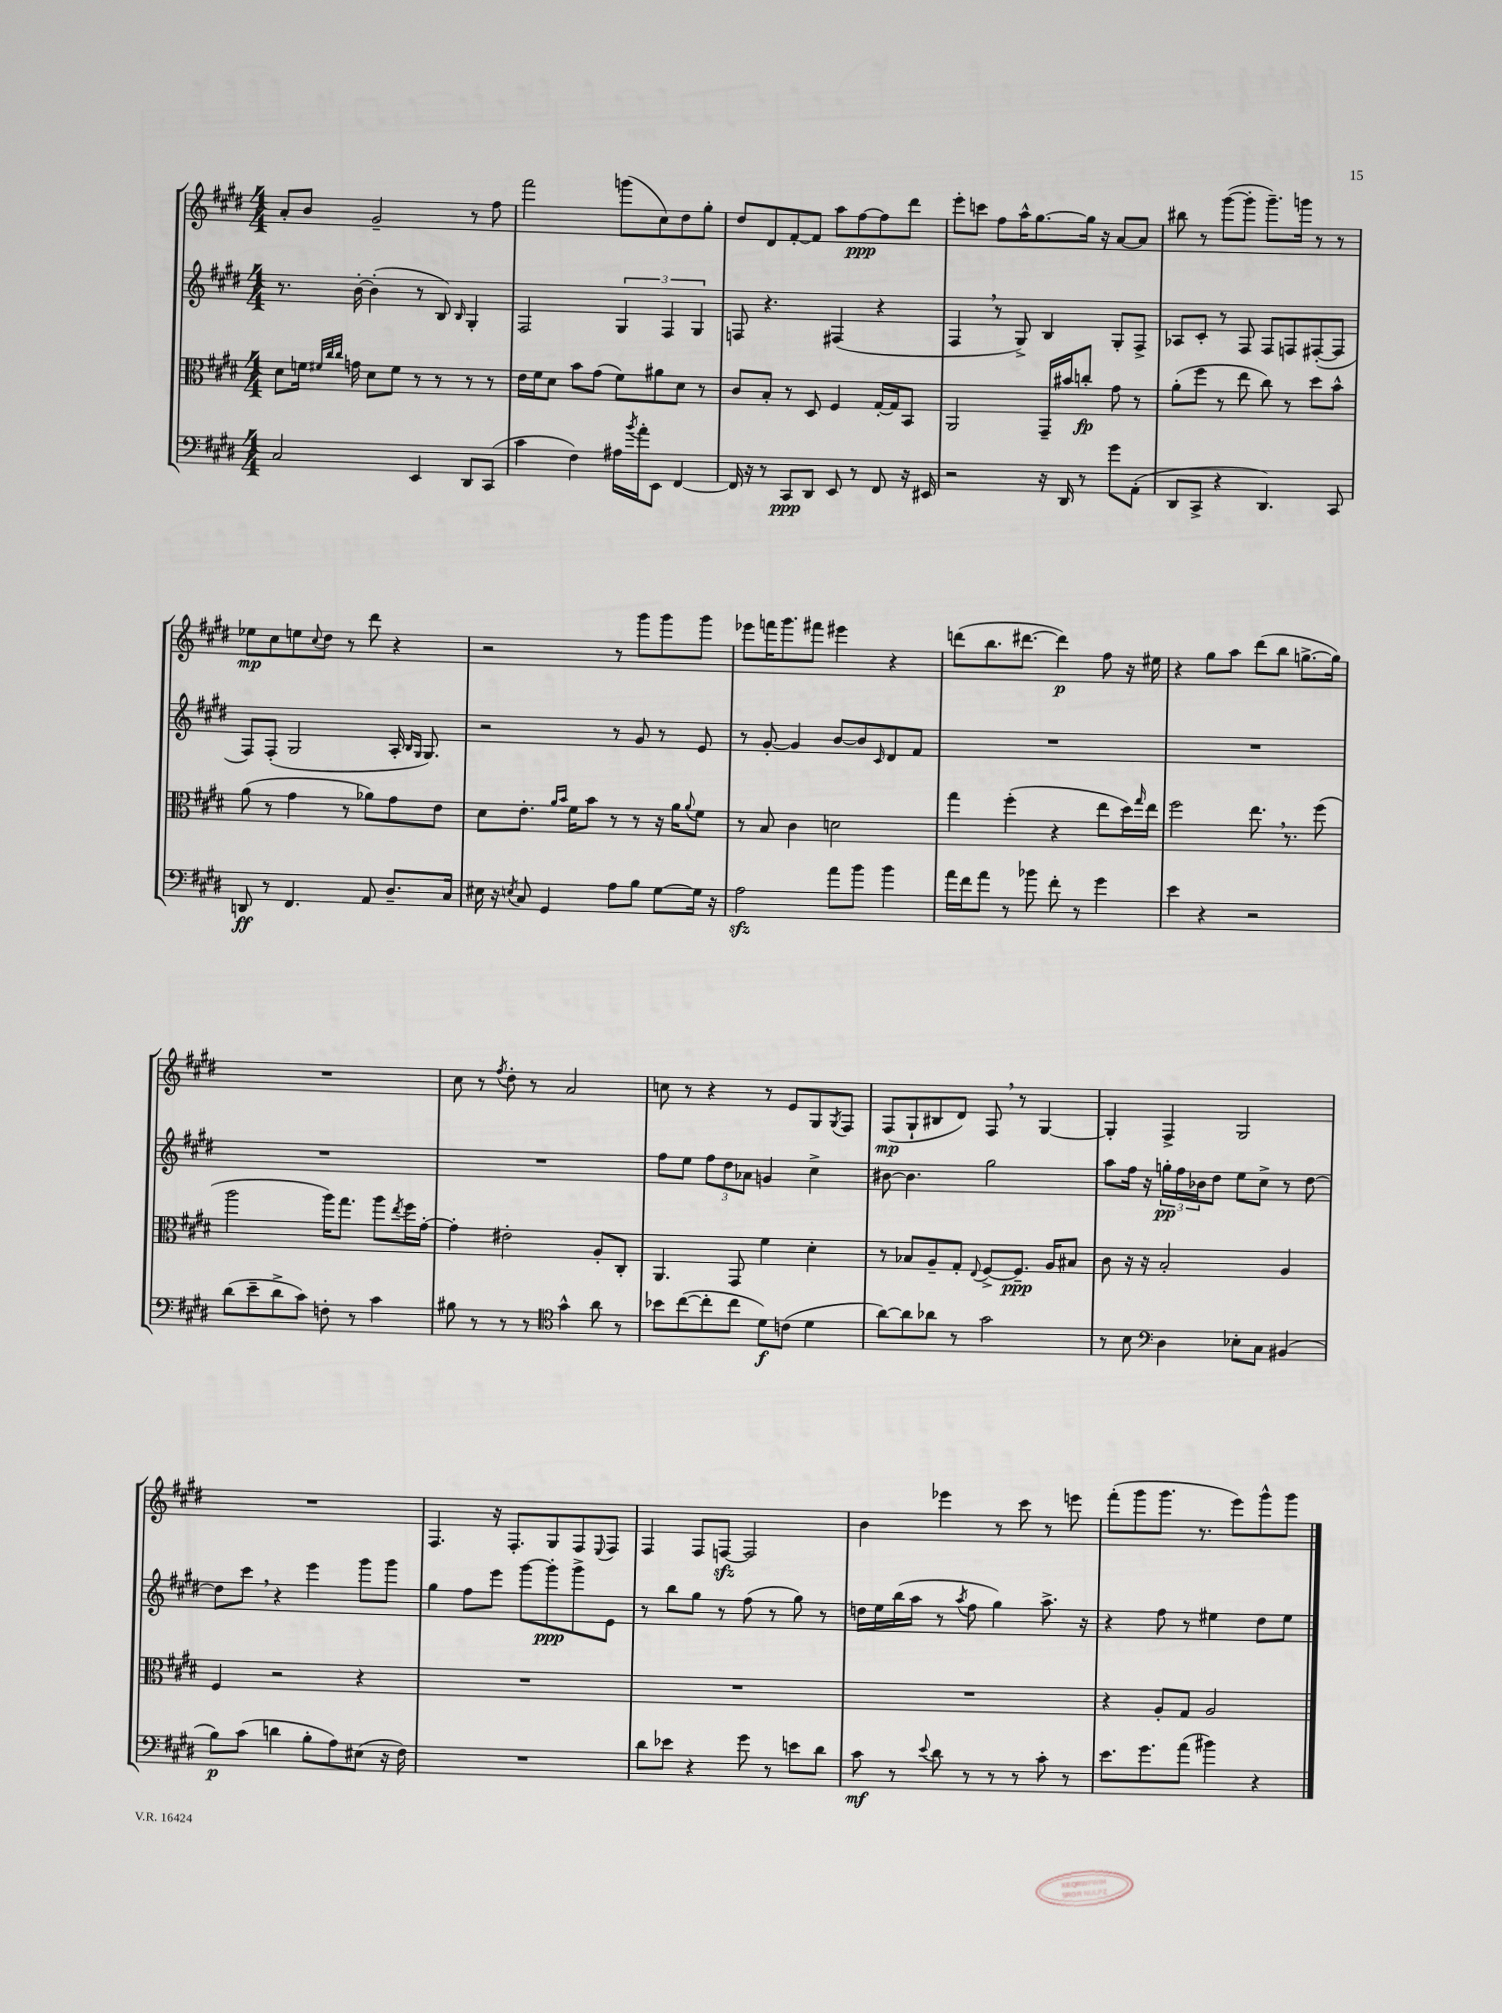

**kern	**kern	**kern	**kern
*staff4	*staff3	*staff2	*staff1
*clefF4	*clefC3	*clefG2	*clefG2
*k[f#c#g#d#]	*k[f#c#g#d#]	*k[f#c#g#d#]	*k[f#c#g#d#]
*M4/4	*M4/4	*M4/4	*M4/4
2C#	8d#	8.r	8a'
.	16f	.	8b
.	32qqf#	.	.
.	32qqcc#	.	.
.	32qqcc#	.	.
.	16g	[16b'	.
.	8d#	(4b']	2g#~
.	8f#	.	.
4EE	8r	8r	.
.	8r	8B)	.
.	.	16qqB	.
8DD#	8r	4G#'	8r
(8CC#	8r	.	8ff#
=	=	=	=
4c#	16e	2F#	2fff#
.	16f#	.	.
.	8d#	.	.
4F#)	8b	.	.
.	(8g#	.	.
16A#	8f#)	6G#	(8ggg
8qb	.	.	.
16a'	.	.	.
8EE	8a#	.	8cc#)
.	.	6F#	.
[4FF#	8d#	.	8dd#
.	.	6G#	.
.	8r	.	8gg#'
=	=	=	=
16FF#]	8c#	8F	8dd#
16r	.	.	.
8r	8B'	4.r	8d#
8CC#	8r	.	[8f#'
8DD#	8D#	.	8f#]
8EE	4F#	(4F#	8aa
8r	.	.	[8ff#
8FF#	[16G#'	4r	8ff#]
.	16G#]	.	.
16r	8BB	.	8ddd#
16EE#	.	.	.
=	=	=	=
2r	2AA	4F#	8eee'
.	.	.	8ccc
.	.	8r	8ff#
.	.	8G#^)	16aa^^
.	.	.	[8.gg#
16r	16GG#~	4B	.
16DD#	16b#	.	.
8r	8cc'	.	16gg#]
.	.	.	16r
8g#	8g#	8G#'	[8a
(8AA'	8r	8F#^	8a]
=	=	=	=
8DD#	(8a'	8A-	8bb#
8CC#^	8ff#	8c#'	8r
4r	8r	8r	([8ggg#
.	8ee	8F#	8ggg#']
4.DD#)	8cc#)	8F#	8.ggg#~)
.	8r	8F	.
.	.	.	16ggg
.	8dd#	([8F#'	8r
8CC#	8b^^	8F#]	8r
=	=	=	=
8DD	(8a	8F#)	8ee-
8r	8r	(8F#'	8cc#
4.FF#	4g#	2G#	8ee
.	.	.	8qqcc#
.	.	.	8dd#
.	8r	.	8r
8AA	8a-)	.	8ddd#
8.D#~	8g#	16A'	4r
.	.	16qqB	.
.	.	16qqG#	.
.	.	8.G#)	.
.	8e	.	.
16C#	.	.	.
=	=	=	=
16E#	8d#	2r	2r
16r	.	.	.
8qE	.	.	.
8C#	8.e'	.	.
4GG#	.	.	.
.	16qqa	.	.
.	16qqb	.	.
.	16f#	.	.
.	8b	.	.
8A	8r	8r	8r
8B	8r	8g#	8ggg#
[8G#	16r	8r	8ggg#
.	16a	.	.
.	8qqa	.	.
16G#]	8f#	8e	8ggg#
16r	.	.	.
=	=	=	=
2A	8r	8r	8eee-
.	8B	[8g#'	16fff
.	.	.	8.ggg#
.	4c#	4g#]	.
.	.	.	8fff#
8a	2d	[8b	4eee#
8b	.	8b]	.
.	.	16qqc#	.
4b	.	8d#	4r
.	.	8f#	.
=	=	=	=
16a	4gg#	1r	(8ddd
16f#	.	.	.
8a	.	.	8.bb
8r	(4ff#'	.	.
.	.	.	[8.ddd#
8b-	.	.	.
8f#'	4r	.	4ddd#])
8r	.	.	.
4g#	8ee	.	8ff#
.	16dd#)	.	16r
.	16qqgg#	.	.
.	16ee	.	16ee#
=	=	=	=
4e	2ff#	1r	4r
4r	.	.	8gg#
.	.	.	8aa
2r	8.ee	.	(8ddd#
.	.	.	8bb
.	8.r	.	.
.	.	.	[8.gg^
.	(8ff#	.	.
.	.	.	16gg])
=	=	=	=
(8d#	2aa	1r	1r
8e~	.	.	.
8d#^	.	.	.
8c#)	.	.	.
8F'	16aa)	.	.
.	8.gg#	.	.
8r	.	.	.
4c#	8aa	.	.
.	8qee	.	.
.	16ff#	.	.
.	[16g#'	.	.
=	=	=	=
8B#	4g#']	1r	8cc#
8r	.	.	8r
.	.	.	8qff#
8r	2e#'	.	8dd#'
8r	.	.	8r
*clefC4	*	*	*
4g#^^	.	.	2a
8a	8A'	.	.
8r	8C#'	.	.
=	=	=	=
8b-	4.AA	8ff#	8cc
([8cc#	.	8ee	8r
8cc#']	.	12ff#	4r
.	.	12dd#	.
8cc#	8GG#	.	.
.	.	12a-	.
8d#)	4f#	4g	8r
(8c	.	.	8e
4d#	4d#'	4cc#^	8G#
.	.	.	8qG#
.	.	.	8F#
=	=	=	=
[8a)	8r	[8b#	(8F#
8a]	8B-	4.b#]	8G#`
8a-	8A~	.	8B#
8r	8G#'	.	8d#)
.	8qqE	.	.
2g#	[8F#^	2gg#	8F#
.	8.F#~]	.	8r
.	.	.	[4G#
.	16A	.	.
.	8B#	.	.
=	=	=	=
8r	8c#	8aa	4G#']
8B	16r	16ff#	.
.	16r	16r	.
*clefF4	*	*	*
4D#	2B'	24gg'	4F#^
.	.	24ff#	.
.	.	24b-	.
.	.	8dd#	.
8E-'	.	8ee	2G#
8C#	.	8cc#^	.
(4BB#	4A	8r	.
.	.	[8dd#	.
=	=	=	=
8B)	4F#	8dd#]	1r
(8c#	.	8ccc#	.
4d	2r	4r	.
8B'	.	4eee	.
8A)	.	.	.
(8E#	4r	8ggg#	.
16r	.	8ggg#	.
16F#)	.	.	.
=	=	=	=
1r	1r	4gg#	4.F#
.	.	8ff#	.
.	.	8eee	16r
.	.	.	8.F#'
.	.	[8ggg#	.
.	.	8ggg#']	8G#
.	.	8ggg#^	8F#
.	.	.	8qqE
.	.	8e	8F#
=	=	=	=
8d#	1r	8r	4F#
8e-	.	8bb	.
4r	.	8gg#	8F#
.	.	8r	[8F
8g#	.	(8ff#	2F]
8r	.	8r	.
8e	.	8gg#)	.
8d#	.	8r	.
=	=	=	=
8c#	1r	16dd	4b
.	.	16ee	.
8r	.	(16bb	.
.	.	16aa	.
8qqe	.	.	.
8d#	.	8r	4eee-
.	.	8qaa	.
8r	.	8ff#	.
8r	.	4gg#)	8r
8r	.	.	8ccc#
8c#'	.	8.aa^	8r
8r	.	.	8eee
.	.	16r	.
=	=	=	=
8.e	4r	4r	(8fff#'
.	.	.	8ggg#
8.g#	.	.	.
.	8A'	8ff#	8.ggg#
(8a	8G#	8r	.
.	.	.	8.r
4b#)	2A	4ee#	.
.	.	.	8eee)
4r	.	8dd#	8ggg#^^
.	.	8ee#	8ggg#
==	==	==	==
*-	*-	*-	*-
